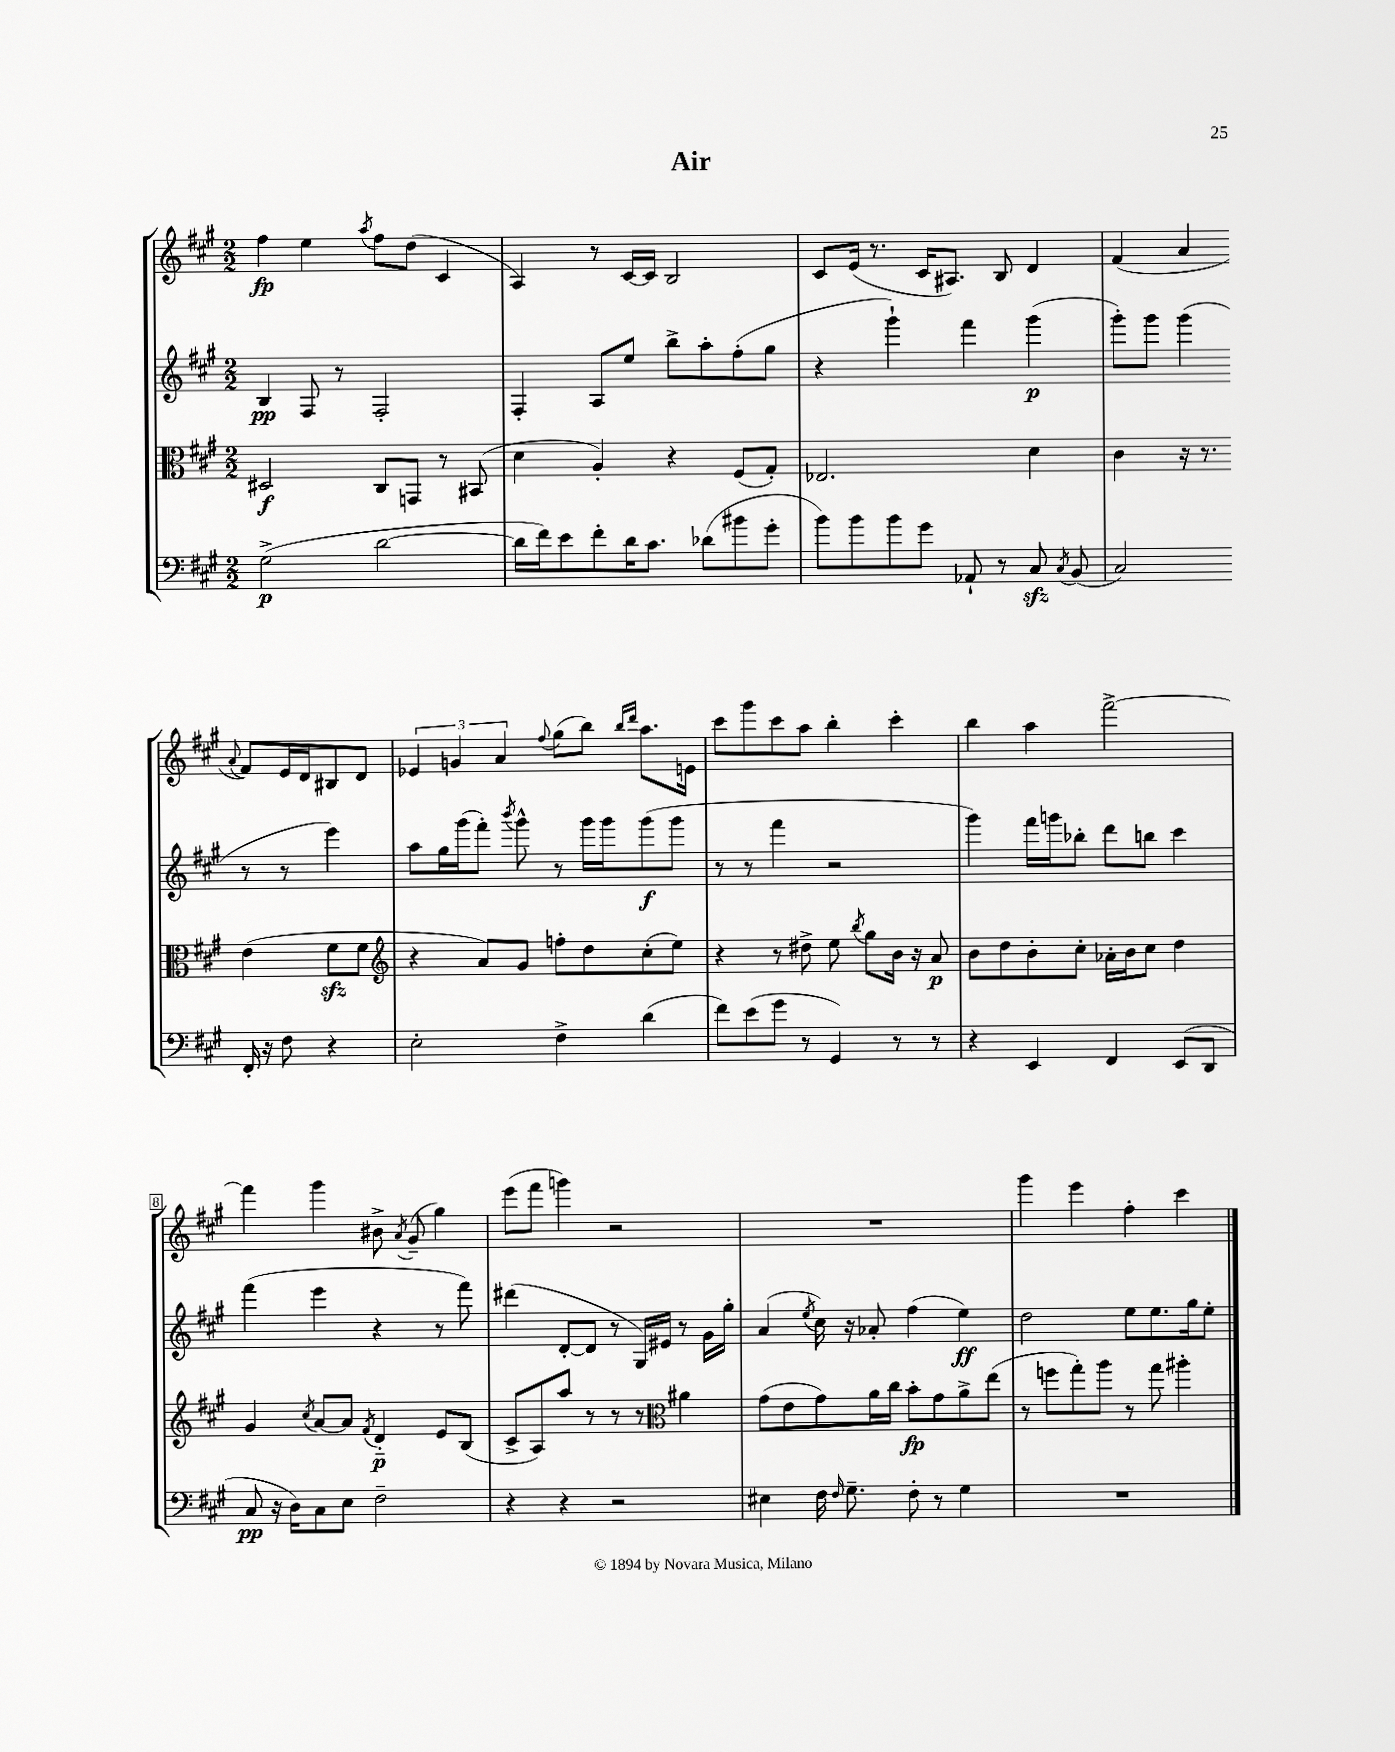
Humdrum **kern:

**kern	**kern	**kern	**kern
*staff4	*staff3	*staff2	*staff1
*clefF4	*clefC3	*clefG2	*clefG2
*k[f#c#g#]	*k[f#c#g#]	*k[f#c#g#]	*k[f#c#g#]
*M2/2	*M2/2	*M2/2	*M2/2
(2G#^	2D#	4B	4ff#
.	.	8F#	4ee
.	.	8r	.
.	.	.	8qaa
[2d	8C#	2F#'	8ff#
.	8GG	.	(8dd
.	8r	.	4c#
.	(8BB#	.	.
=	=	=	=
16d]	4d	4F#'	4A)
16f#)	.	.	.
8e	.	.	.
8f#'	4A')	8A	8r
16d	.	8ee	[16c#
8.c#	.	.	16c#]
.	4r	8bb^	2B
(8d-	.	8aa'	.
8b#	(8F#	(8ff#'	.
8g#'	8G#')	8gg#	.
=	=	=	=
8b)	2.E-	4r	8c#
8b	.	.	(16e
.	.	.	8.r
8b	.	4ggg#`)	.
8g#	.	.	16c#
.	.	.	8.A#)
8AA-`	.	4fff#	.
8r	.	.	8B
8C#	4d	(4ggg#	4d
8qC#	.	.	.
(8BB	.	.	.
=	=	=	=
2C#)	4c#	8ggg#')	(4f#
.	.	8ggg#	.
.	16r	(4ggg#	4a
.	8.r	.	.
.	.	.	8qqa
16FF#'	(4e	8r	8f#)
16r	.	.	.
8F#	.	8r	16e
.	.	.	16d
4r	8f#	4eee)	8B#
.	8f#	.	8d
=	=	=	=
*	*clefG2	*	*
2E'	4r	8aa	6e-
.	.	16gg#	.
.	.	.	6g
.	.	(16ggg#	.
.	8a)	8fff#')	.
.	.	.	6a
.	.	8qbbb	.
.	8g#	8ggg#^^	.
.	.	.	8qqff#
4F#^	8ff'	8r	(8gg#
.	8dd	16ggg#	8bb)
.	.	16ggg#	.
.	.	.	16qqbb
.	.	.	16qqddd
(4d	(8cc#'	(8ggg#	8.aa
.	8ee)	8ggg#	.
.	.	.	16e
=	=	=	=
8f#)	4r	8r	8ccc#
(8e	.	8r	8ggg#
8g#	8r	4fff#	8ccc#
8r	8dd#^	.	8aa
4GG#)	8ee	2r	4bb'
.	8qbb	.	.
.	8gg#	.	.
8r	16b	.	4ccc#'
.	16r	.	.
8r	8a	.	.
=	=	=	=
4r	8b	4ggg#)	4bb
.	8dd	.	.
4EE	8b'	16fff#	4aa
.	.	16ggg	.
.	8cc#'	8bb-'	.
4FF#	16a-'	8ddd	[2fff#^
.	16b	.	.
.	8cc#	8bb	.
(8EE	4dd	4ccc#	.
8DD	.	.	.
=	=	=	=
8C#	4g#	(4fff#	4fff#]
16r	.	.	.
16D)	.	.	.
.	8qcc#	.	.
8C#	[8a	4eee	4ggg#
8E	8a]	.	.
.	8qf#	.	.
2F#~	4d'~	4r	8b#^
.	.	.	8qa
.	.	.	(8g#~
.	8e	8r	4gg#)
.	(8B	8fff#)	.
=	=	=	=
4r	8c#^	(4ddd#	(8eee
.	8A)	.	8fff#
4r	8aa	[8d'	4ggg)
.	8r	8d]	.
2r	8r	8r	2r
.	8r	16G#)	.
.	.	16e#	.
*	*clefC3	*	*
.	4a#	8r	.
.	.	16g#	.
.	.	16gg#'	.
=	=	=	=
4E#	(8g#	(4a	1r
.	8e	.	.
.	.	8qee	.
16F#	8g#)	16cc#)	.
16qqF#	.	.	.
8.G#~	.	16r	.
.	16a	8a-'	.
.	16cc#	.	.
8F#'	8b'	(4ff#	.
8r	8g#	.	.
4G#	8a^	4ee)	.
.	(8ee	.	.
=	=	=	=
1r	8r	2dd	4ggg#
.	8ff	.	.
.	8gg#')	.	4eee
.	8aa	.	.
.	8r	8ee	4ff#'
.	8gg#	8.ee	.
.	4aa#'	.	4ccc#
.	.	16gg#	.
.	.	8ee'	.
==	==	==	==
*-	*-	*-	*-
